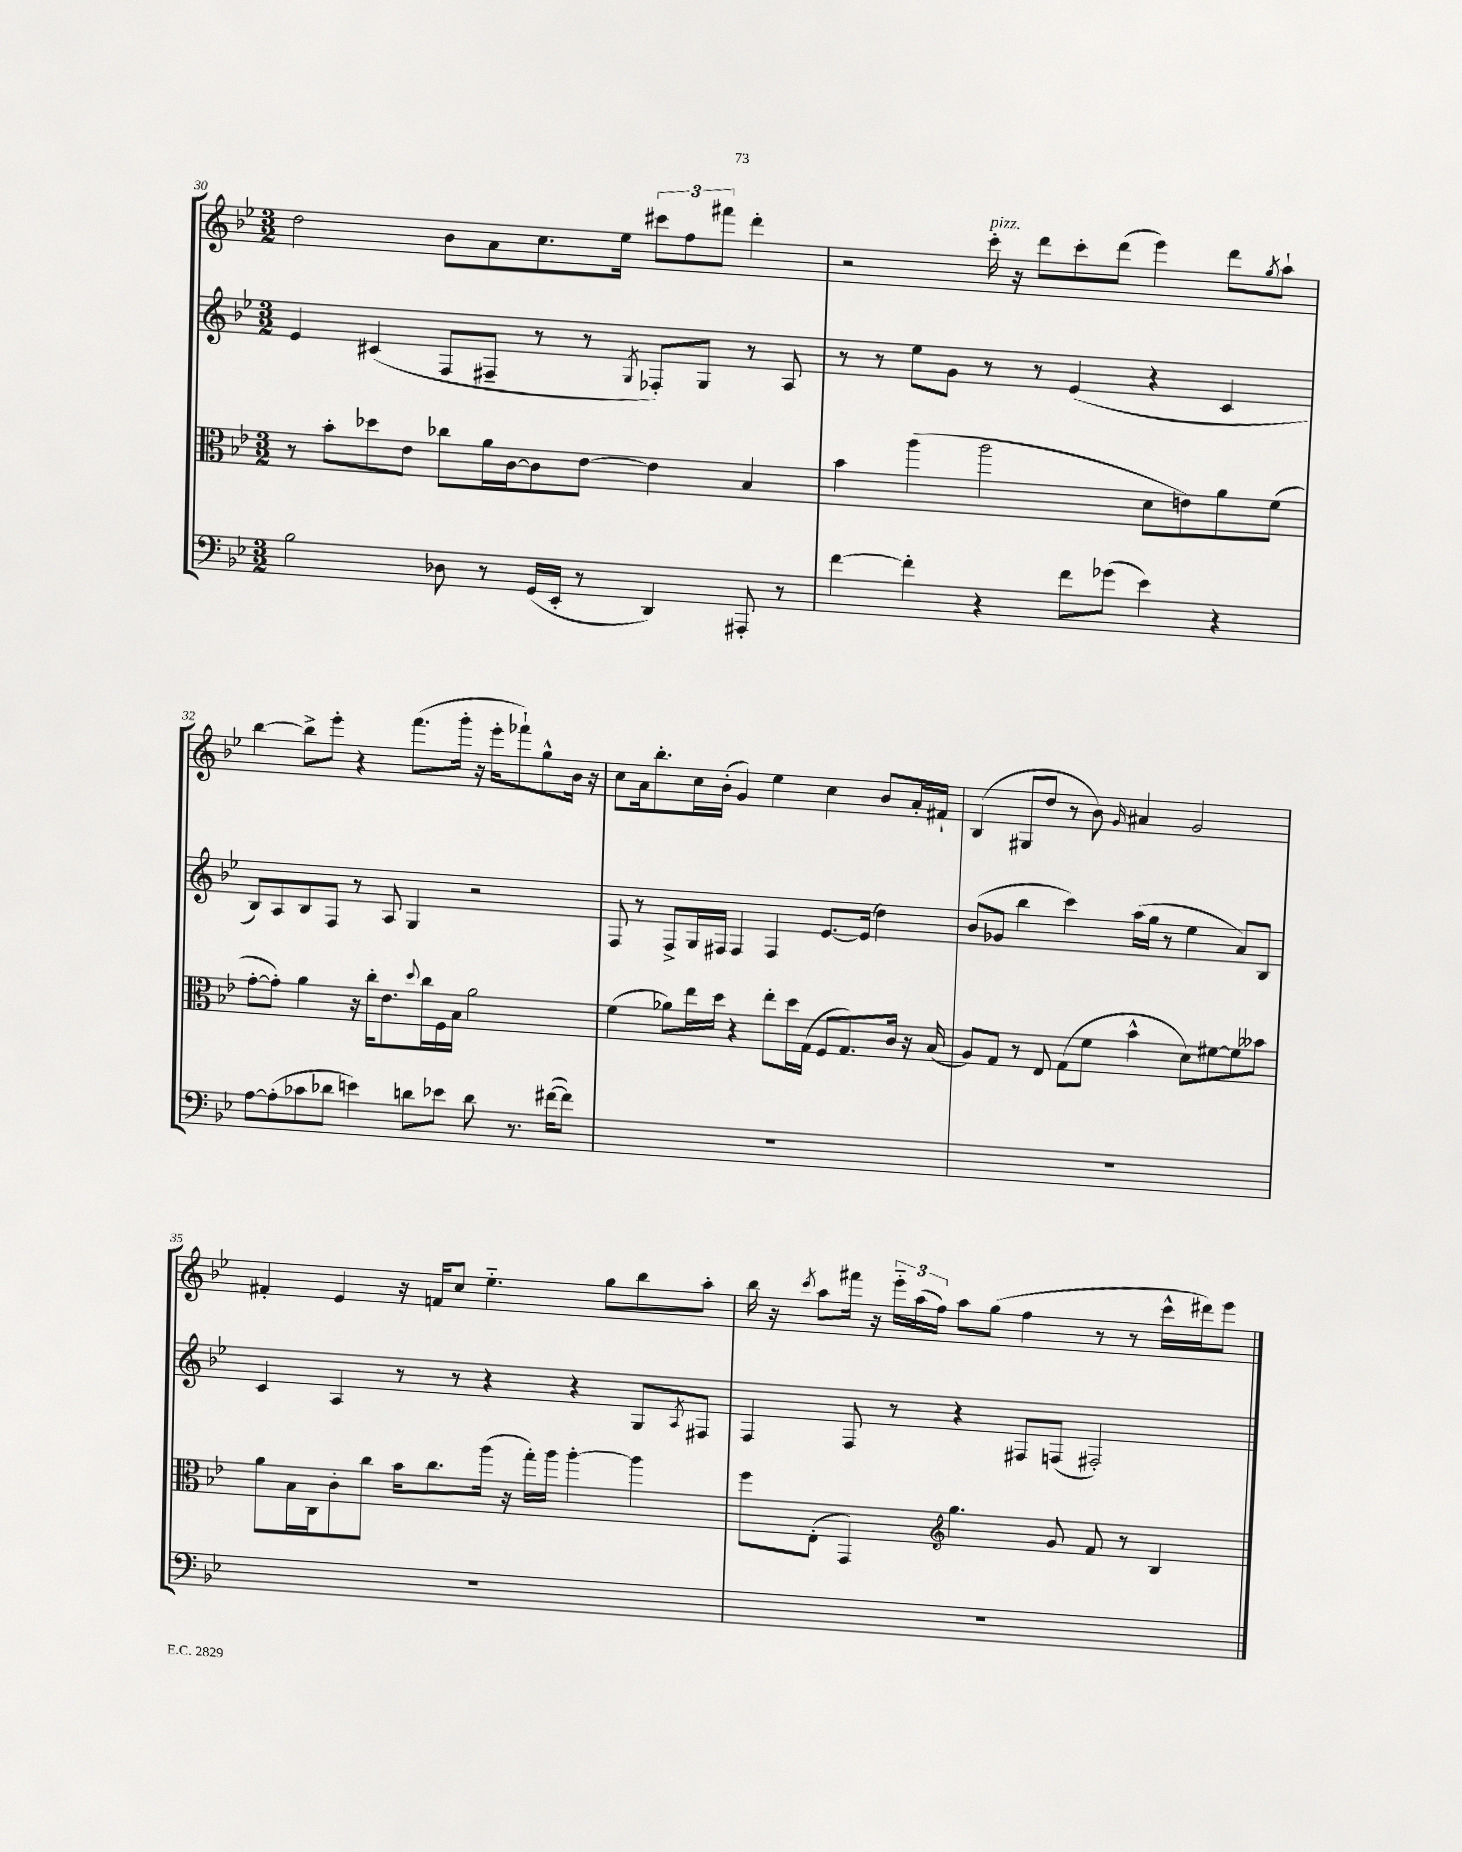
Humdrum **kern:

**kern	**kern	**kern	**kern
*part4	*part3	*part2	*part1
*staff4	*staff3	*staff2	*staff1
*clefF4	*clefC3	*clefG2	*clefG2
*k[b-e-]	*k[b-e-]	*k[b-e-]	*k[b-e-]
*M3/2	*M3/2	*M3/2	*M3/2
=30	=30	=30	=30
2B-\	8r	4e-/	2dd\
.	8b-'\L	.	.
.	8dd-X\	(4c#X/	.
.	8e-\J	.	.
8D-X\	8cc-X\L	8F/L	8b-\L
8r	16a\L	8F#X~/J	8a\
.	[16c\J	.	.
(16GG/LL	8c\]	8r	8.cc\
16EE-'/JJ	.	.	.
8r	[8e-\J	8r	.
.	.	.	16ee-\Jk
.	.	8qG/	.
4DD/)	4e-\]	8F-X'/L)	12ccc#X\L
.	.	.	12ff\
.	.	8G/J	.
.	.	.	12fff#X\J
8AAA#X'/	4B-/	8r	4ddd'\
8r	.	8A/	.
=31	=31	=31	=31
[4f\	4b-\	8r	2r
.	.	8r	.
4f'\]	(4aa\	8ee-\L	.
.	.	8g\J	.
!	!	!	!LO:TX:a:i:t=pizz.
4r	2aa\	8r	16ccc'\
.	.	.	16r
.	.	8r	8ddd\L
8f\L	.	(4e-/	8ccc'\
(8g-X\J	.	.	(8ddd\J
4e-\)	8d\L	4r	4eee-\)
.	8en\)	.	.
4r	8a\	4c/	8ddd\L
.	.	.	8qgg/
.	(8f\J	.	8aa`\J
!!LO:LB:g=z
=32	=32	=32	=32
[8A\L	[8g'\L	8B-/L)	[4bb-\
(8A'\]	8g'\J])	8A/	.
8c-X\	4a\	8B-/	8bb-^\L]
8d-X\J	.	8F/J	8eee-'\J
4en\)	16r	8r	4r
.	16cc'\KL	.	.
.	8.e-\	8A/	.
8dn\L	.	4G/	(8.fff\L
.	8qqdd/	.	.
.	16cc\L	.	.
8e-X\J	16F\	.	.
.	16B-\JJ	.	16ggg'\Jk
8d\	2a\	2r	16r
.	.	.	16eee-'\KL
8.r	.	.	8fff-X`\)
.	.	.	8gg^^\
([16f#X\KL	.	.	.
8f#\J])	.	.	16b-\Jk
.	.	.	16r
=33	=33	=33	=33
1.r	(4f\	8F/	8cc\L
.	.	8r	16a\k
.	.	.	8.bb-'\
.	8a-X\L)	8F^/L	.
.	16ee-\L	16G/L	16cc\L
.	16dd\JJ	16F#X/JJ	(16b-'\JJ
.	4r	4F#/	4g/)
.	8ee-'\L	4F#/	4ee-\
.	16dd\L	.	.
.	(16G\JJ	.	.
.	8F/L	[8.e-/L	4cc\
.	8.G/)	.	.
.	.	(16e-/Jk]	.
.	.	4dd\)	8b-/L
.	16c/Jk	.	.
.	16r	.	16a'/L
.	(16B-/	.	16f#X`/JJ
=34	=34	=34	=34
1.r	8A/L)	(8b-/L	(4B-/
.	8G/J	8g-X/J	.
.	8r	4bb-\	8G#X/L
.	8E-/	.	8dd/J
.	(8G\L	4ccc\)	8r
.	8f\J	.	8b-\)
.	.	.	16qqg/
.	4b-^^\	(16aa\LL	4a#X/
.	.	16gg\JJ	.
.	.	8r	.
.	8d\L)	4ee-\	2g/
.	[8f#X\	.	.
.	8f#\]	8a/L)	.
.	8b--X\J	8B-/J	.
!!LO:LB:g=z
=35	=35	=35	=35
1.r	8a\L	4c/	4f#X'/
.	16B-\L	.	.
.	16C\J	.	.
.	8c'\	4A/	4e-/
.	8cc\J	.	.
.	16b-\KL	8r	16r
.	8.cc\	.	16fn/KL
.	.	8r	8cc/J
.	(16aa\Jk	4r	4.ee-\
.	16r	.	.
.	16gg'\LL)	.	.
.	16aa\JJ	.	.
.	[4aa'\	4r	.
.	.	.	8gg\L
.	4aa\]	8G/L	8bb-\
.	.	8qA/	.
.	.	8F#X/J	8aa'\J
=36	=36	=36	=36
1.r	8ff\L	4F/	16bb-\
.	.	.	16r
.	.	.	8qccc/
.	(8E-'\J	.	8aa\L
.	4GG/)	8F/	16fff#X\Jk
.	.	.	16r
.	.	8r	24eee-\LL
.	.	.	(24aa\
.	.	.	24ff\JJ)
*	*clefG2	*	*
.	4.gg\	4r	8aa\L
.	.	.	(8gg\J
.	.	8F#X/L	4ff\
.	8g/	(8Fn/J	.
.	8f/	2F#X'/)	8r
.	8r	.	8r
.	4B-/	.	16ccc^^\LL
.	.	.	16ddd#X\J)
.	.	.	8eee-\J
==	==	==	==
*-	*-	*-	*-
